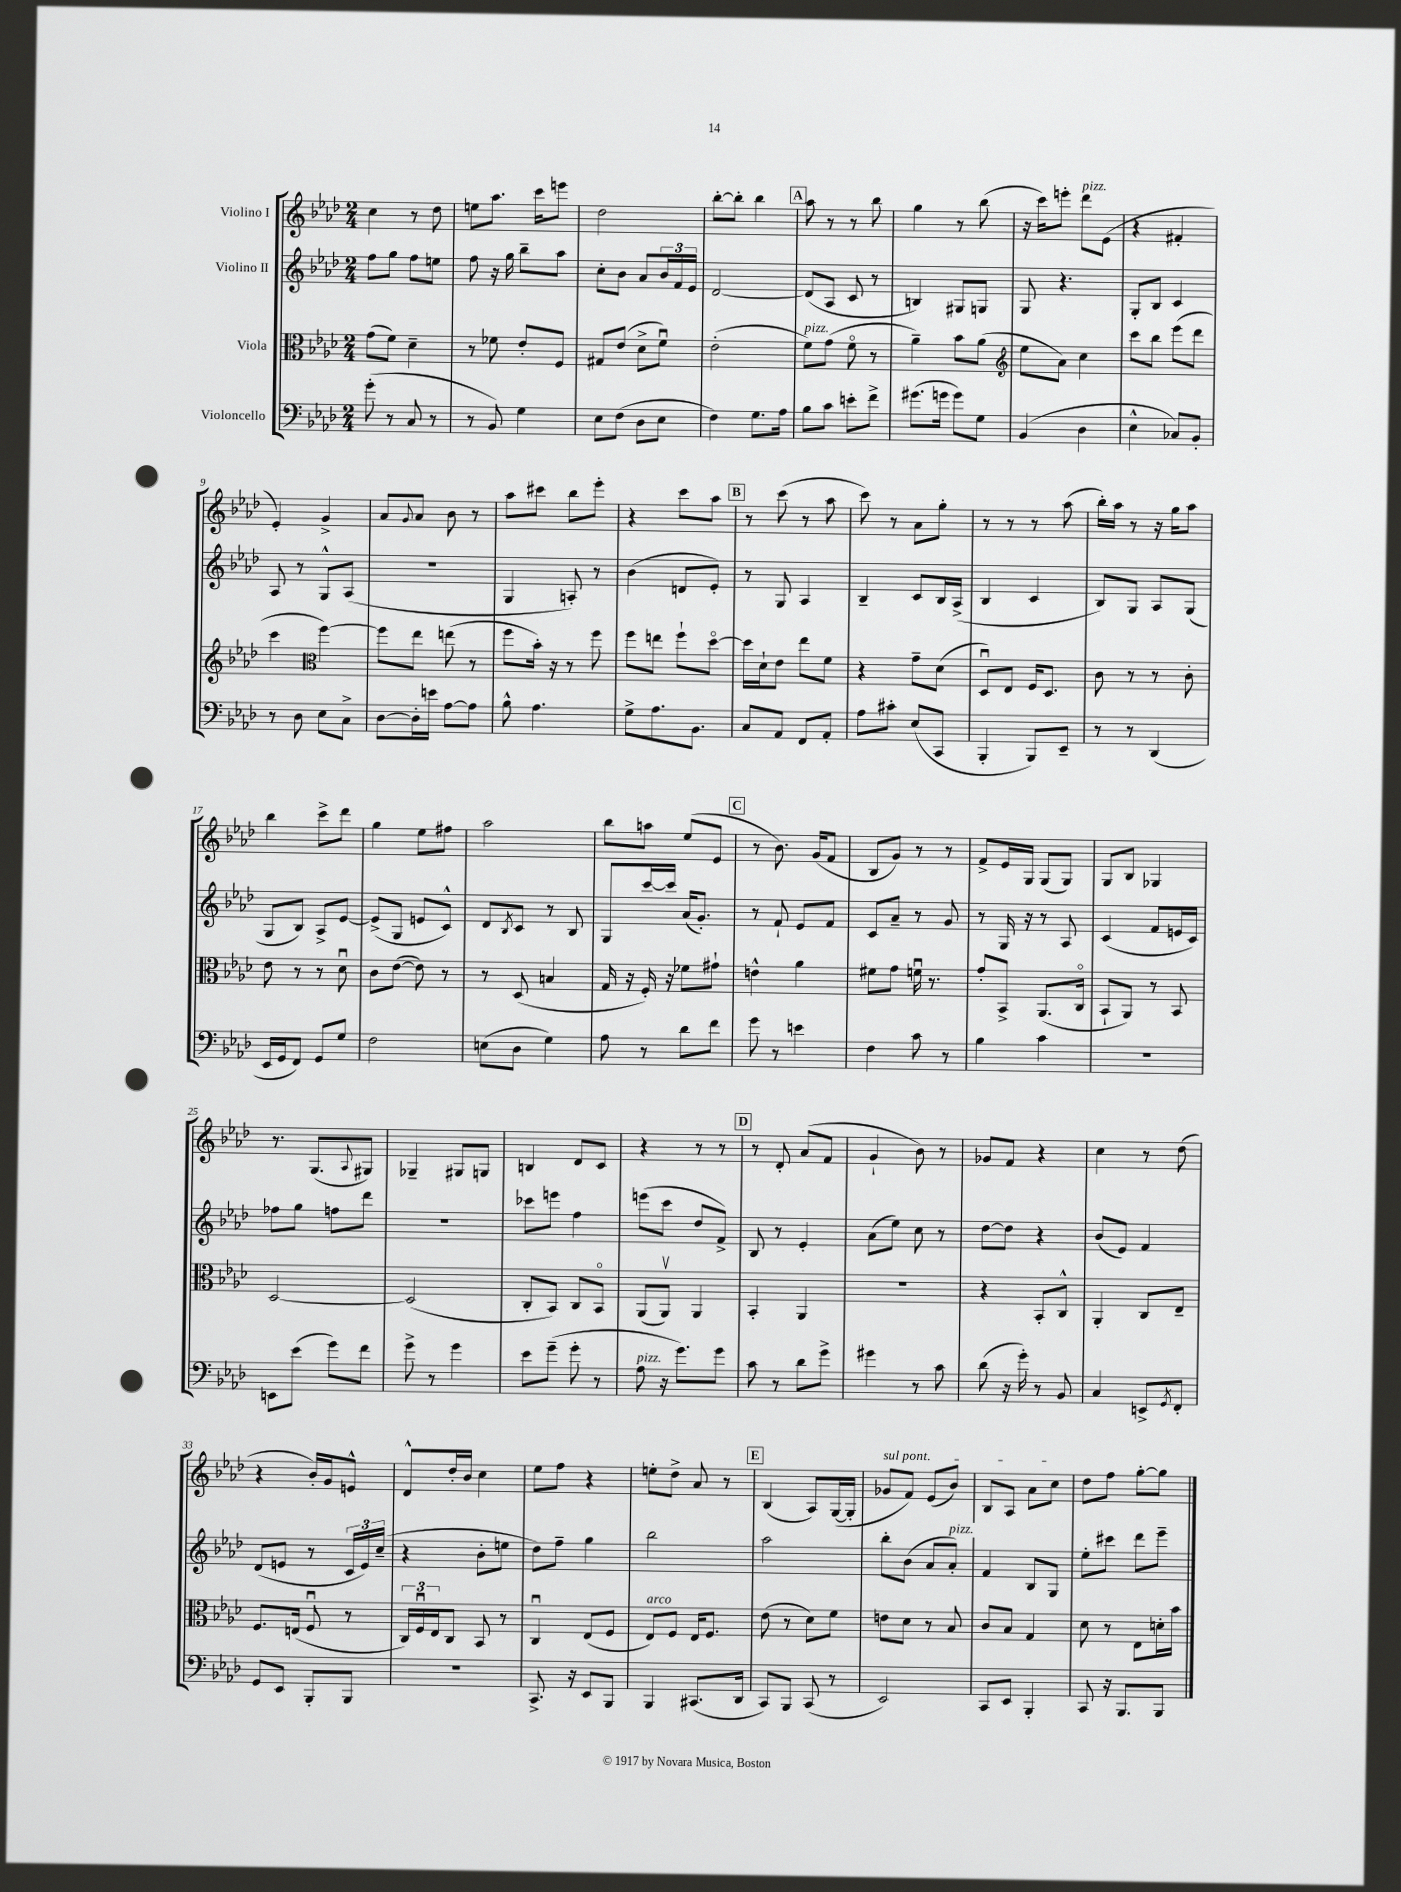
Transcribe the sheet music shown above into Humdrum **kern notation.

**kern	**kern	**kern	**kern
*staff4	*staff3	*staff2	*staff1
*clefF4	*clefC3	*clefG2	*clefG2
*k[b-e-a-d-]	*k[b-e-a-d-]	*k[b-e-a-d-]	*k[b-e-a-d-]
*M2/4	*M2/4	*M2/4	*M2/4
(8g'	(8g	8ff	4cc
8r	8f)	8gg	.
8C	4d-~	8ff	8r
8r	.	8ee	8dd-
=	=	=	=
8r	8r	8ff	8ee
8BB-)	8f-	16r	8.aa-
.	.	16gg	.
4G	8e-'	8bb-~	.
.	.	.	16ccc
.	8F	8aa-	8eee
=	=	=	=
8E-	8G#	8cc'	2dd-
(8F	(8e-	8b-	.
8D-	8d-^	8a-	.
8E-	8fu)	24b-	.
.	.	24f	.
.	.	24e-	.
=	=	=	=
4F)	(2e-'	[2d-	[8bb-'
.	.	.	8bb-']
8.G	.	.	4bb-
16A-	.	.	.
=	=	=	=
8B-	8f)	(8d-]	8aa-
8c	(8g	8A-	8r
8e'	8fo	8c	8r
8f^	8r	8r	8bb-
=	=	=	=
(8.g#	4a-~)	4B)	4gg
16g	.	.	.
8g)	8b-	8G#	8r
8G	(8a-	8G	(8bb-
=	=	=	=
*	*clefG2	*	*
(4BB-	8ee-	8G	16r
.	.	.	16ccc)
.	8a-)	4.r	8eee'
4D-	4cc	.	8ddd-
.	.	.	(8e-
=	=	=	=
4E-^^	8ccc	8G'	4r
.	8bb-	8B-	.
8C-)	(8eee-	4c	4f#'
8BB-'	8ddd-	.	.
=	=	=	=
8r	4ccc	8A-	4e-')
8D-	.	8r	.
*	*clefC3	*	*
8E-	[4ff)	8G^^	4g^
8C^	.	(8A-	.
=	=	=	=
[8D-	8ff]	2r	8a-
.	.	.	8qqg
16D-']	8ee-	.	8a-
16e	.	.	.
[8A-	(8ee	.	8b-
8A-]	8r	.	8r
=	=	=	=
8B-^^	8ff	4G	8aa-
4.A-	16b-')	.	8ccc#
.	16r	.	.
.	8r	8A')	8bb-
.	8ff	8r	8eee-'
=	=	=	=
8G^	8ff	(4b-	4r
8.A-	8ee	.	.
.	8ff`	8d	8ccc
8.BB-	.	.	.
.	[8dd-o	8e-')	8aa-
=	=	=	=
8C	16dd-]	8r	8r
.	16d-`	.	.
8AA-	8e-	8G	(8ccc
8FF	8ee-	4A-	8r
8AA-'	8f	.	8aa-
=	=	=	=
8A-	4r	4B-~	8ccc)
8c#'	.	.	8r
(8E-	8g~	8c	8a-
8CC	(8d-	16B-	8gg'
.	.	(16A-^	.
=	=	=	=
4BBB-'	8D-u)	4B-	8r
.	8E-	.	8r
8BBB-)	16F	4c	8r
.	8.D-	.	.
8EE-~	.	.	(8aa-
=	=	=	=
8r	8c	8B-)	16bb-')
.	.	.	16aa-
8r	8r	8G	8r
(4DD-	8r	8A-	16r
.	.	.	16gg
.	8c'	(8G	8aa-
=	=	=	=
16EE-	8e-	8G	4bb-
16GG	.	.	.
8FF)	8r	8B-)	.
8GG	8r	8A-^	8ccc^
8G	8d-u	[8e-	8ddd-
=	=	=	=
2F	8c	(8e-^]	4gg
.	([8e-	8G	.
.	8e-])	8e	8ee-
.	8r	8c^^)	8ff#
=	=	=	=
(8E	8r	8d-	2aa-
.	.	8qB-	.
8D-	(8D-	8c	.
4G)	4B	8r	.
.	.	8B-	.
=	=	=	=
8A-	16G	8G	8bb-
.	16r	.	.
8r	16F')	[16ccc	8aa
.	16r	16ccc]	.
8d-	8f-	(16a-	(8ee-
.	.	8.g')	.
8f	8g#`	.	8e-
=	=	=	=
8g	4e^^	8r	8r
8r	.	8f`	8.b-)
4e	4a-	8e-	.
.	.	.	(16g
.	.	8f	8f
=	=	=	=
4F	8f#	8c	8B-
.	8g	8a-~	8g)
8c	16fu	8r	8r
.	8.r	.	.
8r	.	8g	8r
=	=	=	=
4B-	8g'	8r	8f^
.	8BB-^	16G	16e-
.	.	16r	16G
4c	(8.AA-	8r	(8G
.	.	8A-	8G)
.	16Co	.	.
=	=	=	=
2r	8BB-`	(4c	8G
.	8AA-)	.	8B-
.	8r	8f	4G-
.	8BB-	16e	.
.	.	16c)	.
=	=	=	=
8EE	[2D-	8ff-	8.r
(8e-	.	8gg	.
.	.	.	(8.G
8g)	.	8ff	.
.	.	.	8qqA-
8f	.	8ddd-	8G#)
=	=	=	=
8g^	(2D-]	2r	4G-~
8r	.	.	.
4g	.	.	8G#
.	.	.	8G
=	=	=	=
8e-	8C'	8ccc-	4B
(8g~	8BB-)	8eee	.
8g'	8C	4ff	8d-
8r	8BB-o	.	8c
=	=	=	=
8A-	(8AA-	(8eee	4r
16r	8AA-v)	8ccc	.
8.g)	.	.	.
.	4AA-	8dd-	8r
8g	.	8f^)	8r
=	=	=	=
8c	4BB-'	8B-	8r
8r	.	8r	8d-'
8d-	4AA-	4e-'	(8a-
8g^	.	.	8f
=	=	=	=
4g#	2r	(8a-	4g`
.	.	8ee-)	.
8r	.	8cc	8b-)
8c	.	8r	8r
=	=	=	=
(8d-	4r	[8dd-	8g-
16r	.	8dd-]	8f
16g')	.	.	.
8r	8BB-'	4r	4r
8BB-	8C^^	.	.
=	=	=	=
4C	4AA-'	(8b-	4cc
.	.	8e-)	.
8EE^	8C	4f	8r
8qGG	.	.	.
8FF'	8E-~	.	(8dd-
=	=	=	=
8GG	8.F	(8d-	4r
8EE-	.	8e	.
.	(16E	.	.
8BBB-'	8Fu	8r	16b-')
.	.	.	16g
8BBB-	8r	24c	8e^^
.	.	24e)	.
.	.	(24cc~	.
=	=	=	=
2r	24C)	4r	8d-^^
.	24Fu	.	.
.	24E-	.	.
.	8C	.	16dd-'
.	.	.	16b-
.	8BB-	8b-'	4cc
.	8r	8ee	.
=	=	=	=
8.CC^	4Cu	8dd-)	8ee-
.	.	8ff~	8ff
16r	.	.	.
8EE-	(8E-	4gg	4r
8BBB-	8F	.	.
=	=	=	=
4BBB-	8E-)	2bb-	8ee'
.	8F	.	8dd-^
(8.CC#	16E-	.	8a-
.	8.F	.	.
.	.	.	8r
16DD-	.	.	.
=	=	=	=
8CC)	(8e-	2aa-	(4B-
8BBB-	8r	.	.
(8CC	8d-)	.	8A-)
8r	8f	.	([16G
.	.	.	16G']
=	=	=	=
2EE-)	8e	8bb-'	8g-
.	8d-	(8b-	8f)
.	8r	8a-	(8e-
.	8B-	8a-')	8b-)
=	=	=	=
8CC	8c	4f	8B-
8EE-	8B-	.	8A-
4BBB-'	4G	8B-	8a-
.	.	8G	8cc
=	=	=	=
8CC	8d-	8ee-'	8dd-
16r	8r	8ccc#	8ff
8.BBB-	.	.	.
.	8E-	8ddd-	[8gg'
8BBB-	16d'	8eee-~	8gg]
.	16b-	.	.
==	==	==	==
*-	*-	*-	*-
